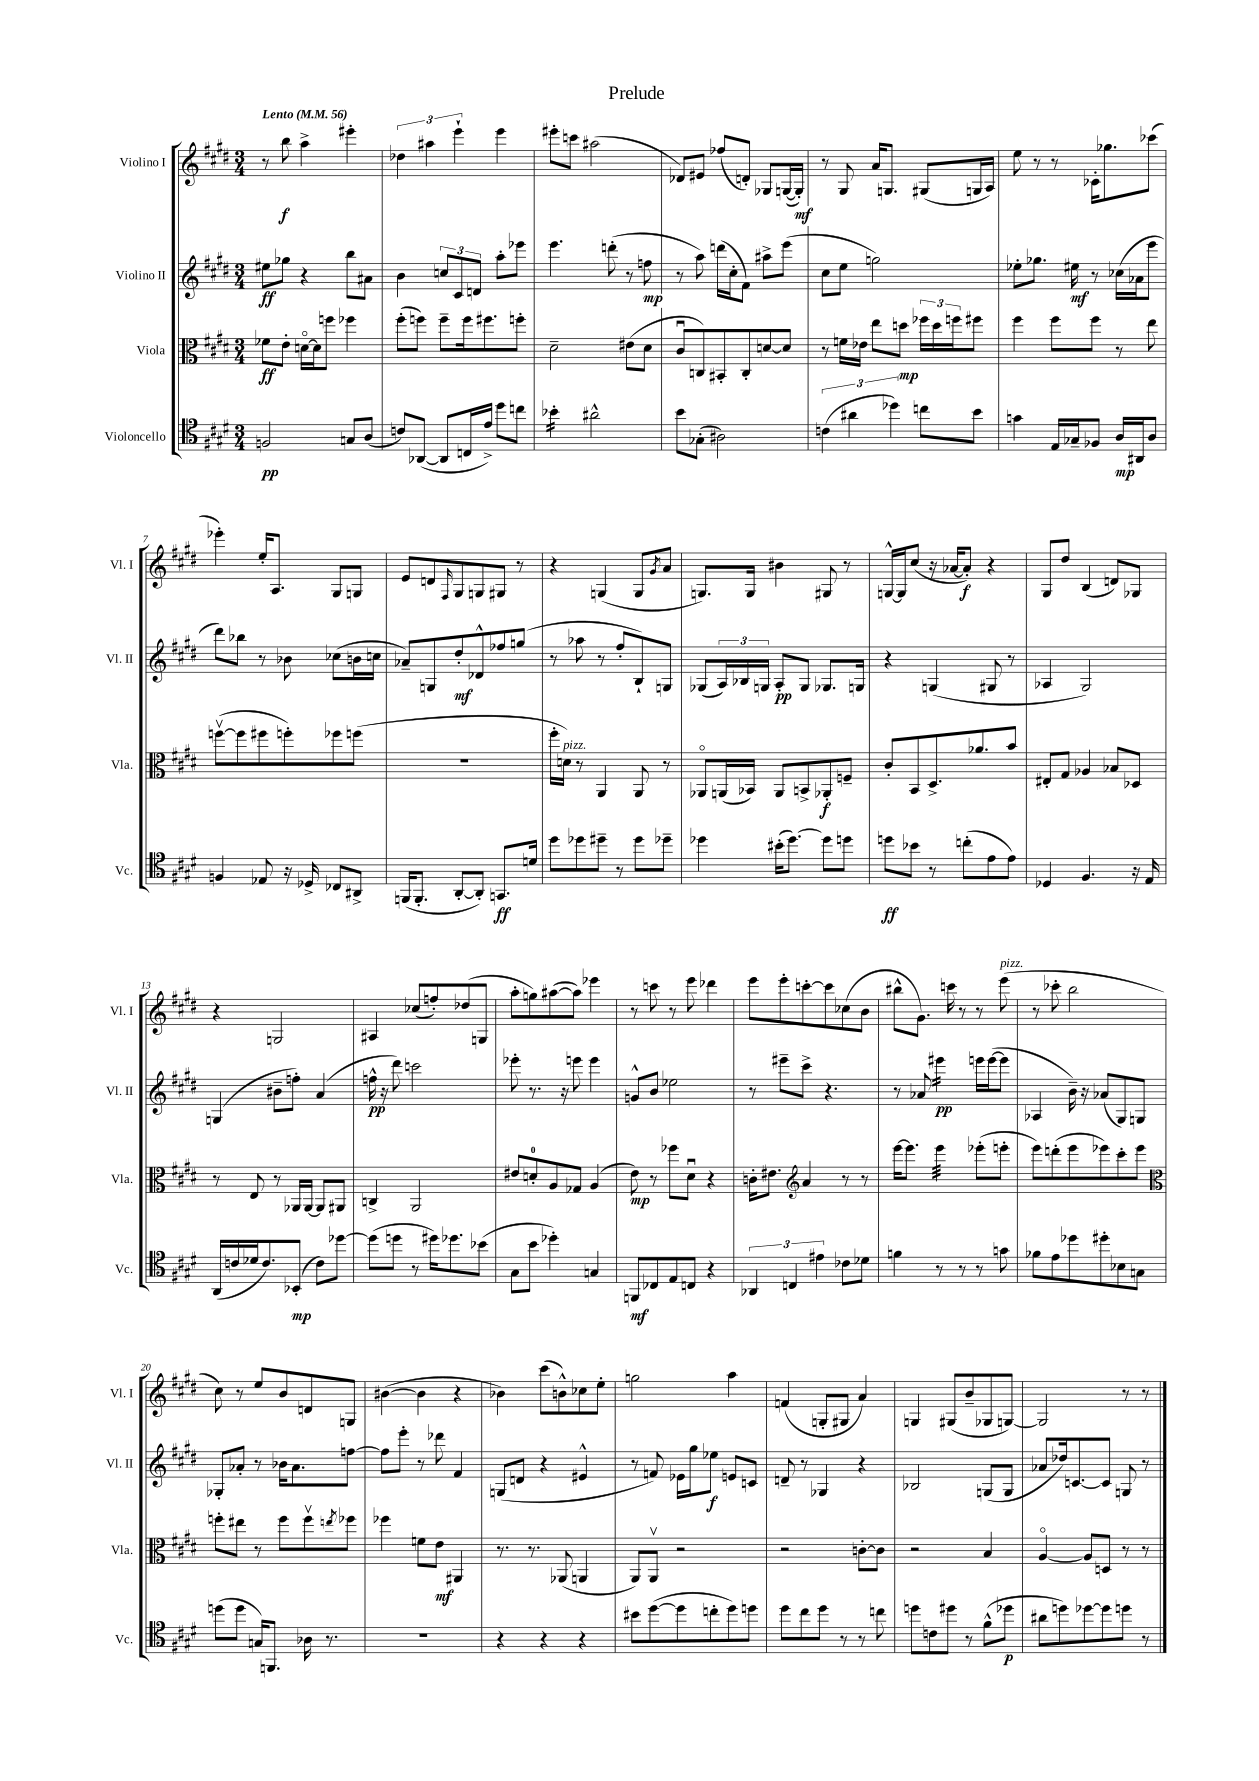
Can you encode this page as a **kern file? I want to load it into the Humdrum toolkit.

**kern	**kern	**kern	**kern
*staff4	*staff3	*staff2	*staff1
*clefC4	*clefC3	*clefG2	*clefG2
*k[f#c#g#d#]	*k[f#c#g#d#]	*k[f#c#g#d#]	*k[f#c#g#d#]
*M3/4	*M3/4	*M3/4	*M3/4
*MM56	*MM56	*MM56	*MM56
2F/	8f-\L	8ee#\L	8r
.	8e'\J	8gg-\J	8bb\
.	[16do\LL	4r	4aa^\
.	16d\]J	.	.
.	8ff\J	.	.
8G/L	4ff-\	8bb\L	4eee#'\
(8A/J	.	8a#\J	.
=	=	=	=
8c/L)	(8ff#'\L	4b\	6dd-\
([8AA-/J	8ff\J)	.	.
.	.	.	6aa#\
8AA-/]L	8ff~\L	12cc/L	.
.	.	12c#/	6eee`\
16C/L	16ff\k	.	.
.	.	12d/J	.
16e^/JJ)	8.ff#\	.	.
8dd#\L	.	8aa'\L	4eee\
8cc\J	8ff'\J	8eee-\J	.
=	=	=	=
4b-'\	2d#~\	4.eee\	8eee#'\L
.	.	.	8ccc\J
2a#^^\	.	.	(2aa#\
.	.	(8ddd'\	.
.	(8e#\L	8r	.
.	8d#\J	8ff\	.
=	=	=	=
8b\L	8c#u/L	8r	8d-/L)
(8G-'\J	8C/)	8aa\)	8e#/J
2A#\)	8BB#'/	(16ddd\LL	(8ff-/L
.	.	16cc#'\J	.
.	8C'/	8f#\J)	8d'/J)
.	[8d/	8aa#^\L	8G-/L
.	8d/]J	(8eee\J	([16G/L
.	.	.	16G'/]JJ)
=	=	=	=
(6c\	8r	8cc#\L	8r
.	16f\LL	8ee\J	8G#/
6a#\	.	.	.
.	16e-\JJ	.	.
.	8ee\L	2gg\)	16a/LK
.	.	.	8.G/J
6dd-\)	.	.	.
.	8dd\J	.	.
8cc\L	24ff-\LL	.	(8G#/L
.	24dd\	.	.
.	24ff\J	.	.
8b\J	8ff#\J	.	16G/L
.	.	.	16A/JJ)
=	=	=	=
4g\	4ff#\	8ee-'\L	8ee\
.	.	8.gg-\J	8r
16E/LL	8ff#\L	.	8r
16G-~/J	.	16ee#\	.
8F-/J	8ff#\J	8r	16c-'\LK
.	.	.	8.gg-\
16A/LL	8r	(16cc-\LL	.
16AA#/J	.	16a-\J	.
8A/J	8ee\	8eee\J	(8ccc-\J
=	=	=	=
4F/	([8ffv\L	8ddd#\L)	4eee-'\)
.	8ff\]	8bb-\J	.
8E-/	8ff#\	8r	16ee'/LK
.	.	.	8.A/J
16r	8ff'\)	8b-\	.
16D-^/	.	.	.
8C-/L	8ff-\	(8cc-\L	8G#/L
8AA#^/J	(8ff\J	16b\L	8G/J
.	.	16cc\JJ	.
=	=	=	=
(16FF/LK	2.r	8a-~/L)	8e/L
8.FF'/J	.	.	.
.	.	8G/	8d/
.	.	.	16qqF#/
[8AA'/L	.	8dd#'/	8G#/
8AA'/]J)	.	8d-^^/	8G/
8.GG/L	.	8ff-/	8G#/J
.	.	(8gg/J	8r
16d/Jk	.	.	.
=	=	=	=
8dd#\L	16ff#'\LL	8r	4r
.	16d\JJ)	.	.
8dd-\	8r	8aa-\	.
8dd#~\J	4AA/	8r	(4G/
8r	.	8ff#'/L	.
8dd#\L	8AA/	8B`/)	8G/L
.	.	.	8qg#/
8dd-~\J	8r	8G/J	8a/J
=	=	=	=
4dd-\	8AA-o/L	(8G-/L	8.G/L)
.	(16AA/L	24A/L)	.
.	.	24B-/	.
.	16BB-/JJ)	.	16G/Jk
.	.	24G/JJ	.
(16b#'\LK	8AA/L	8A'/L	4b#\
[8.dd-\J)	.	.	.
.	8BB^/	8G/J	.
8dd-\]L	8AA-'/	8.G-/L	8G#/
8dd\J	8F~/J	.	8r
.	.	16G/Jk	.
=	=	=	=
8dd\L	8c#'/L	4r	[16G^^/LL
.	.	.	16G/]J
8b-\J	8BB/	.	(8cc#/J
8r	8.D#^/	(4G/	16r
.	.	.	[16a-/LK
(8cc'\L	.	.	8a-'/]J)
.	8.a-/	.	.
8e\	.	8G#/	4r
8e\J)	8b/J	8r	.
=	=	=	=
4D-/	8E#'/L	4A-/	8G#/L
.	8G#/J	.	8dd#/J
4.F#/	4A-/	2G#/)	(4B/
.	8B-/L	.	8d/L)
16r	8D-/J	.	8G-/J
16E/	.	.	.
=	=	=	=
(16AA/LL	8r	(4G/	4r
16c/	.	.	.
16d-/J	8E/	.	.
8.c/)	.	.	.
.	8r	8b#~\L	2G/
(8BB-'/J	16AA-/LL	8ff'\J)	.
.	[16AA-/JJ	.	.
8c\L)	8AA-/]L	(4a/	.
[8dd-\J	8AA#/J	.	.
=	=	=	=
(8dd-\]L	4C^/	16ff^^\	4A#/
.	.	16r	.
8dd\J	.	8ddd#\)	.
8r	2AA/	2ccc\	(8cc-/L
16dd#\LK)	.	.	8ff'/)
8.dd-\	.	.	.
.	.	.	(8dd-/
(8b-\J	.	.	8G/J
=	=	=	=
8G#\L	8e#/L	8eee-'\	8aa'\L
8b\J	8d'/	8.r	8gg\)
4dd-'\)	8A/	.	([8aa#\
.	.	16r	.
.	8G-/J	8eee\	8aa#\]J)
4G/	(4A/	4eee\	4eee-\
=	=	=	=
8FF/L	8e\)	8g^^/L	8r
8C-/	8r	8b/J	8ccc\
8E/	8ff-\L	2ee-\	8r
8C/J	8d#u\J	.	8eee\
4r	4r	.	4ddd-\
=	=	=	=
6AA-/	16c'\LK	8r	8eee\L
.	8.e#\J	.	.
.	.	8eee#~\L	8eee'\
6C/	.	.	.
*	*clefG2	*	*
.	4a/	8ccc#^\J	[8ccc'\
6e#\	.	.	.
.	.	4.r	8ccc\]
8c-\L	8r	.	(8cc-\
8d-\J	8r	.	8b\J
=	=	=	=
4f\	[16eee\LK	8r	8bb#^^\L
.	8.eee\]J	.	.
.	.	8a-/	8.g#\J)
8r	4eee\	4eee#\	.
.	.	.	16ccc\
8r	.	.	8r
8r	(8eee-'\L	16eee\LL	8r
.	.	([16eee\J	.
8g\	8eee'\J	8eee\]J	(8eee\
=	=	=	=
8f-\L	8eee\L)	4A-/	8r
8e\	(8ddd'\	.	8ccc-'\
8dd-\	8eee\	16b~\)	2bb\
.	.	16r	.
8dd#'\	8eee-\)	(8a-/L	.
8B-\	8ccc#'\	8G#/)	.
8G\J	8eee-\J	8G/J	.
=	=	=	=
*	*clefC3	*	*
(8dd\L	8ff'\L	8G-'/L	8cc#\)
8dd\J	8ee#\J	8a-'/J	8r
16G/LK)	8r	8r	8ee/L
8.FF/J	.	.	.
.	8ff\L	16b-\LK	8b/
.	.	8.a-\	.
16A-\	8ffv\	.	8d/
8.r	.	.	.
.	8qee/	.	.
.	8ff-\J	[8ff\J	8G/J
=	=	=	=
2.r	4ff-\	8ff\]L	([4b#\
.	.	8eee'\J	.
.	8f\L	8r	4b#\]
.	8e\J	8ddd-\	.
.	4AA#/	4f#/	4r
=	=	=	=
4r	8.r	(8G/L	4b-\)
.	.	8d/J	.
.	8.r	.	.
4r	.	4r	(8ccc#\L
.	(8AA-/	.	8b^^\)
4r	4AA/	4e#^^/	8cc-\
.	.	.	8ee'\J
=	=	=	=
8b#\L	8AA/L)	8r	2gg\
([8dd#\	8AAv/J	8f/)	.
8dd#\]	2r	16e-\LL	.
.	.	16gg#\J	.
8cc'\	.	8ee-\J	.
8dd#\)	.	8e/L	4aa\
8dd\J	.	8c/J	.
=	=	=	=
8dd#\L	2r	8d~/	(4f/
8cc#\	.	8r	.
8dd#\J	.	4G-/	8G'/L
8r	.	.	8G#/J
8r	[8c'\L	4r	4a/)
8cc\	8c\]J	.	.
=	=	=	=
8dd\L	2r	2B-/	4G/
8c\	.	.	.
8dd#\J	.	.	(8G#/L
8r	.	.	8b~/
(8f#^^\L	4B/	(8G/L	8G-/
8dd-\J	.	8G/J	[8G/J)
=	=	=	=
8a#\L	[4Ao/	8a-/L	2G/]
8dd\)	.	16dd-/k)	.
.	.	[8.c/	.
[8dd-\	8A/]L	.	.
8dd-\]	8D/J	8c/]J	.
8dd\J	8r	8G/	8r
8r	8r	8r	8r
==	==	==	==
*-	*-	*-	*-
